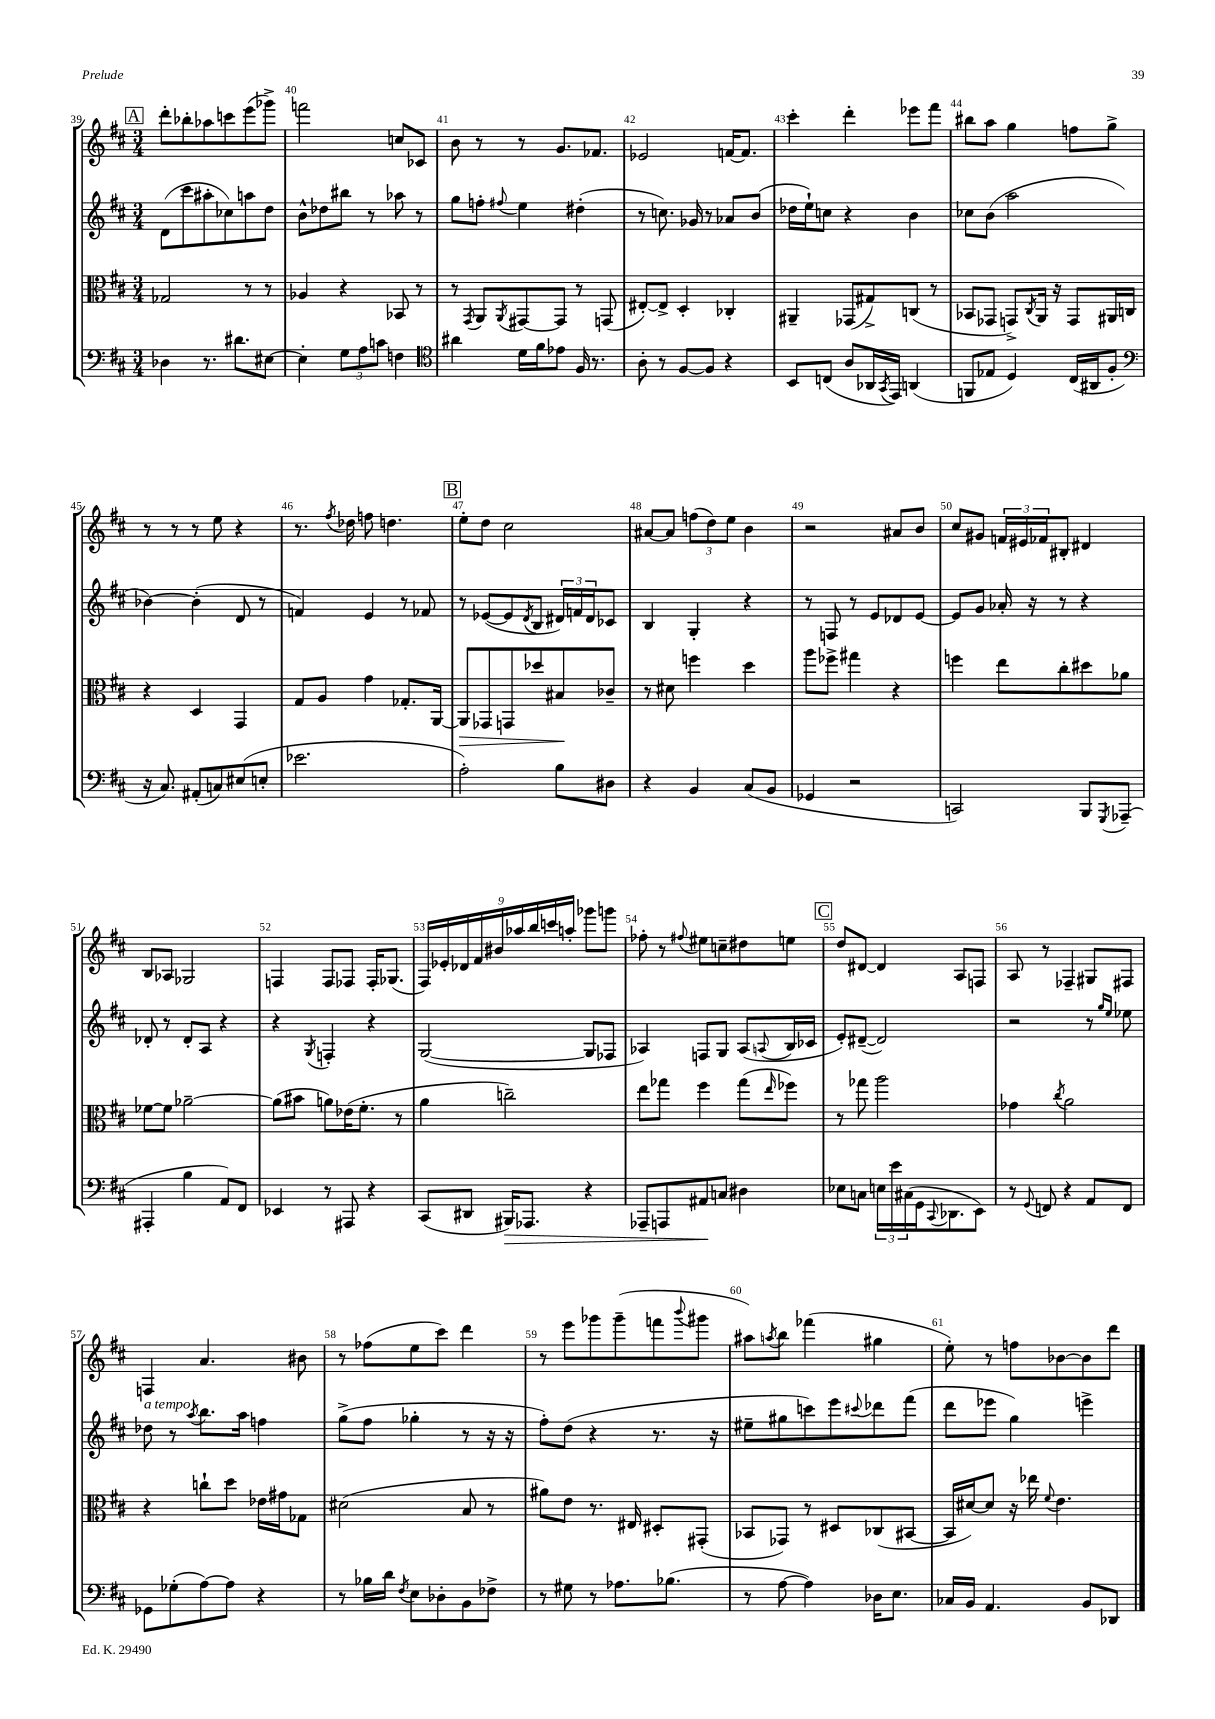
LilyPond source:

<<
\new StaffGroup <<
\new Staff = "s0" {
    \clef treble \key d \major \numericTimeSignature \time 3/4
    \mark \markup { \box "A" } d'''8-. bes''8-. aes''8 c'''8 e'''8( ges'''8->) |
    f'''2 c''8 ces'8 |
    b'8 r8 r8 g'8. fes'8. |
    ees'2 f'16~ f'8. |
    cis'''4-. d'''4-. ees'''8 fis'''8 |
    bis''8 a''8 g''4 f''8 g''8-> |
    r8 r8 r8 e''8 r4 |
    r8. \acciaccatura { fis''8 } des''16 f''8 d''4. |
    \mark \markup { \box "B" } e''8-. d''8 cis''2 |
    ais'8~ ais'8 \tuplet 3/2 { f''8( d''8) e''8 } b'4 |
    r2 ais'8 b'8 |
    cis''8 gis'8 \tuplet 3/2 { f'16 eis'16 fes'16 } bis8-. dis'4 |
    b8 aes8 ges2 |
    f4 f8 fes8 fes16-. ges8.( |
    \tuplet 9/8 { fis16) ees'16-. des'16 fis'16 bis'16 aes''16 b''16 c'''16 a''16-. } ges'''8 g'''8 |
    fes''8-. r8 \appoggiatura { fis''8 } eis''8 c''8-- dis''8 e''8 |
    \mark \markup { \box "C" } d''8 dis'8~ dis'4 a8 f8 |
    a8 r8 fes4-- gis8 fis8 |
    f4 a'4. bis'8 |
    r8 fes''8( e''8 cis'''8) d'''4 |
    r8 e'''8 ges'''8 ges'''8--( f'''8 \appoggiatura { b'''8 } gis'''8 |
    ais''8) \acciaccatura { a''8 } b''8 fes'''4( gis''4 |
    e''8-.) r8 f''8 bes'8~ bes'8 d'''8 \bar "|." |
}
\new Staff = "s1" {
    \clef treble \key d \major \numericTimeSignature \time 3/4
    \mark \markup { \box "A" } d'8( cis'''8 ais''8-. ces''8) a''8 d''8 |
    b'8-^ des''8 bis''8 r8 aes''8 r8 |
    g''8 f''8-. \appoggiatura { fis''8 } e''4 dis''4-.( |
    r8 c''8.) ges'16 r8 aes'8 b'8( |
    des''16 e''16-!) c''8 r4 b'4 |
    ces''8 b'8( a''2 |
    bes'4~) bes'4-.( d'8 r8 |
    f'4) e'4 r8 fes'8 |
    \mark \markup { \box "B" } r8 ees'8~( ees'8 \acciaccatura { d'8 } b8 \tuplet 3/2 { dis'16) f'16 dis'16 } ces'8 |
    b4 g4-. r4 |
    r8 f8 r8 e'8 des'8 e'8~ |
    e'8 g'8 aes'16-. r16 r8 r4 |
    des'8-. r8 des'8-. a8 r4 |
    r4 \acciaccatura { g8 } f4-. r4 |
    g2~( g8 fes8 |
    aes4) f8 g8 aes8( \appoggiatura { a8 } b16 ces'16 |
    \mark \markup { \box "C" } e'8-.) dis'8~--( dis'2) |
    r2 r8 \grace { g''16 e''16 } ees''8 |
    des''8^\markup { \italic "a tempo" } r8 \acciaccatura { a''8 } b''8. a''16 f''4 |
    g''8->( fis''8 ges''4-. r8 r16 r16 |
    fis''8-.) d''8( r4 r8. r16 |
    eis''8-- gis''8 c'''8) e'''8 \appoggiatura { cis'''8 } des'''8 fis'''8( |
    d'''8 ees'''8 g''4) e'''4-> \bar "|." |
}
\new Staff = "s2" {
    \clef alto \key d \major \numericTimeSignature \time 3/4
    \mark \markup { \box "A" } ges2 r8 r8 |
    aes4 r4 bes,8 r8 |
    r8 \acciaccatura { g,8 } a,8 \acciaccatura { a,8 } gis,8~ gis,8 r8 g,8( |
    eis8~-.) eis8-> d4-. ces4-. |
    ais,4-- ges,8( gis8->) c8( r8 |
    bes,8 ges,8 g,8->) \acciaccatura { cis8 } a,16 r16 g,8 ais,16 c16 |
    r4 d4 g,4 |
    g8 a8 g'4 ges8.-. a,16~ |
    \mark \markup { \box "B" } a,8\> ges,8 g,8 des''8 bis8\! ces'8-- |
    r8 dis'8 f''4 d''4 |
    a''8 fes''8-> gis''4 r4 |
    f''4 e''8 cis''8-. dis''8 aes'8 |
    fes'8~ fes'8 aes'2~-- |
    aes'8( bis'8 a'8) ees'16( fis'8.-. r8 |
    a'4 c''2--) |
    e''8 ges''8 fis''4 ges''8( \grace { e''16 } fes''8) |
    \mark \markup { \box "C" } r8 ges''8 a''2 |
    ges'4 \acciaccatura { cis''8 } a'2 |
    r4 c''8-! d''8 ees'16 gis'16 ges8 |
    dis'2( b8 r8 |
    ais'8) e'8 r8. eis16 dis8-. gis,8-.( |
    bes,8 ges,8) r8 dis8 ces8( bis,8~ |
    bis,16 dis'16~) dis'8 r16 ees''16 \appoggiatura { fis'8 } e'4. \bar "|." |
}
\new Staff = "s3" {
    \clef bass \key d \major \numericTimeSignature \time 3/4
    \mark \markup { \box "A" } des4 r8. dis'8. eis8~ |
    eis4-. \tuplet 3/2 { g8 a8 c'8 } f4 |
    \clef tenor ais'4 d'16 fis'16 ees'8 fis16 r8. |
    a8-. r8 fis8~ fis8 r4 |
    b,8 c8( a8 aes,16 \acciaccatura { g,8 } e,16) a,4( |
    f,8 ees8 d4) cis16( ais,16 fis8-. |
    \clef bass r16 cis8.) ais,8-.( c8) eis8( e8-. |
    ees'2. |
    \mark \markup { \box "B" } a2-.) b8 dis8 |
    r4 b,4 cis8( b,8 |
    ges,4 r2 |
    c,2) b,,8 \acciaccatura { g,,8 } aes,,8--( |
    ais,,4-. b4 a,8) fis,8 |
    ees,4 r8 ais,,8 r4 |
    cis,8( dis,8 bis,,16\>) aes,,8. r4 |
    aes,,8-- a,,8 ais,8\! c8 dis4 |
    \mark \markup { \box "C" } ees8 c8 \tuplet 3/2 { e16 e'16 cis16( } g,16 \appoggiatura { cis,8 } des,8. e,8) |
    r8 \appoggiatura { g,8 } f,8 r4 a,8 f,8 |
    ges,8 ges8-.( a8~) a8 r4 |
    r8 bes16 d'16 \acciaccatura { fis8 } e8 des8-. b,8 fes8-> |
    r8 gis8 r8 aes8. bes8.( |
    r8 a8~ a4) des16 e8. |
    ces16 b,16 a,4. b,8 des,8 \bar "|." |
}
>>
>>
\layout { \context { \Score currentBarNumber = #39 \override BarNumber.break-visibility = ##(#f #t #t) barNumberVisibility = #all-bar-numbers-visible } }
